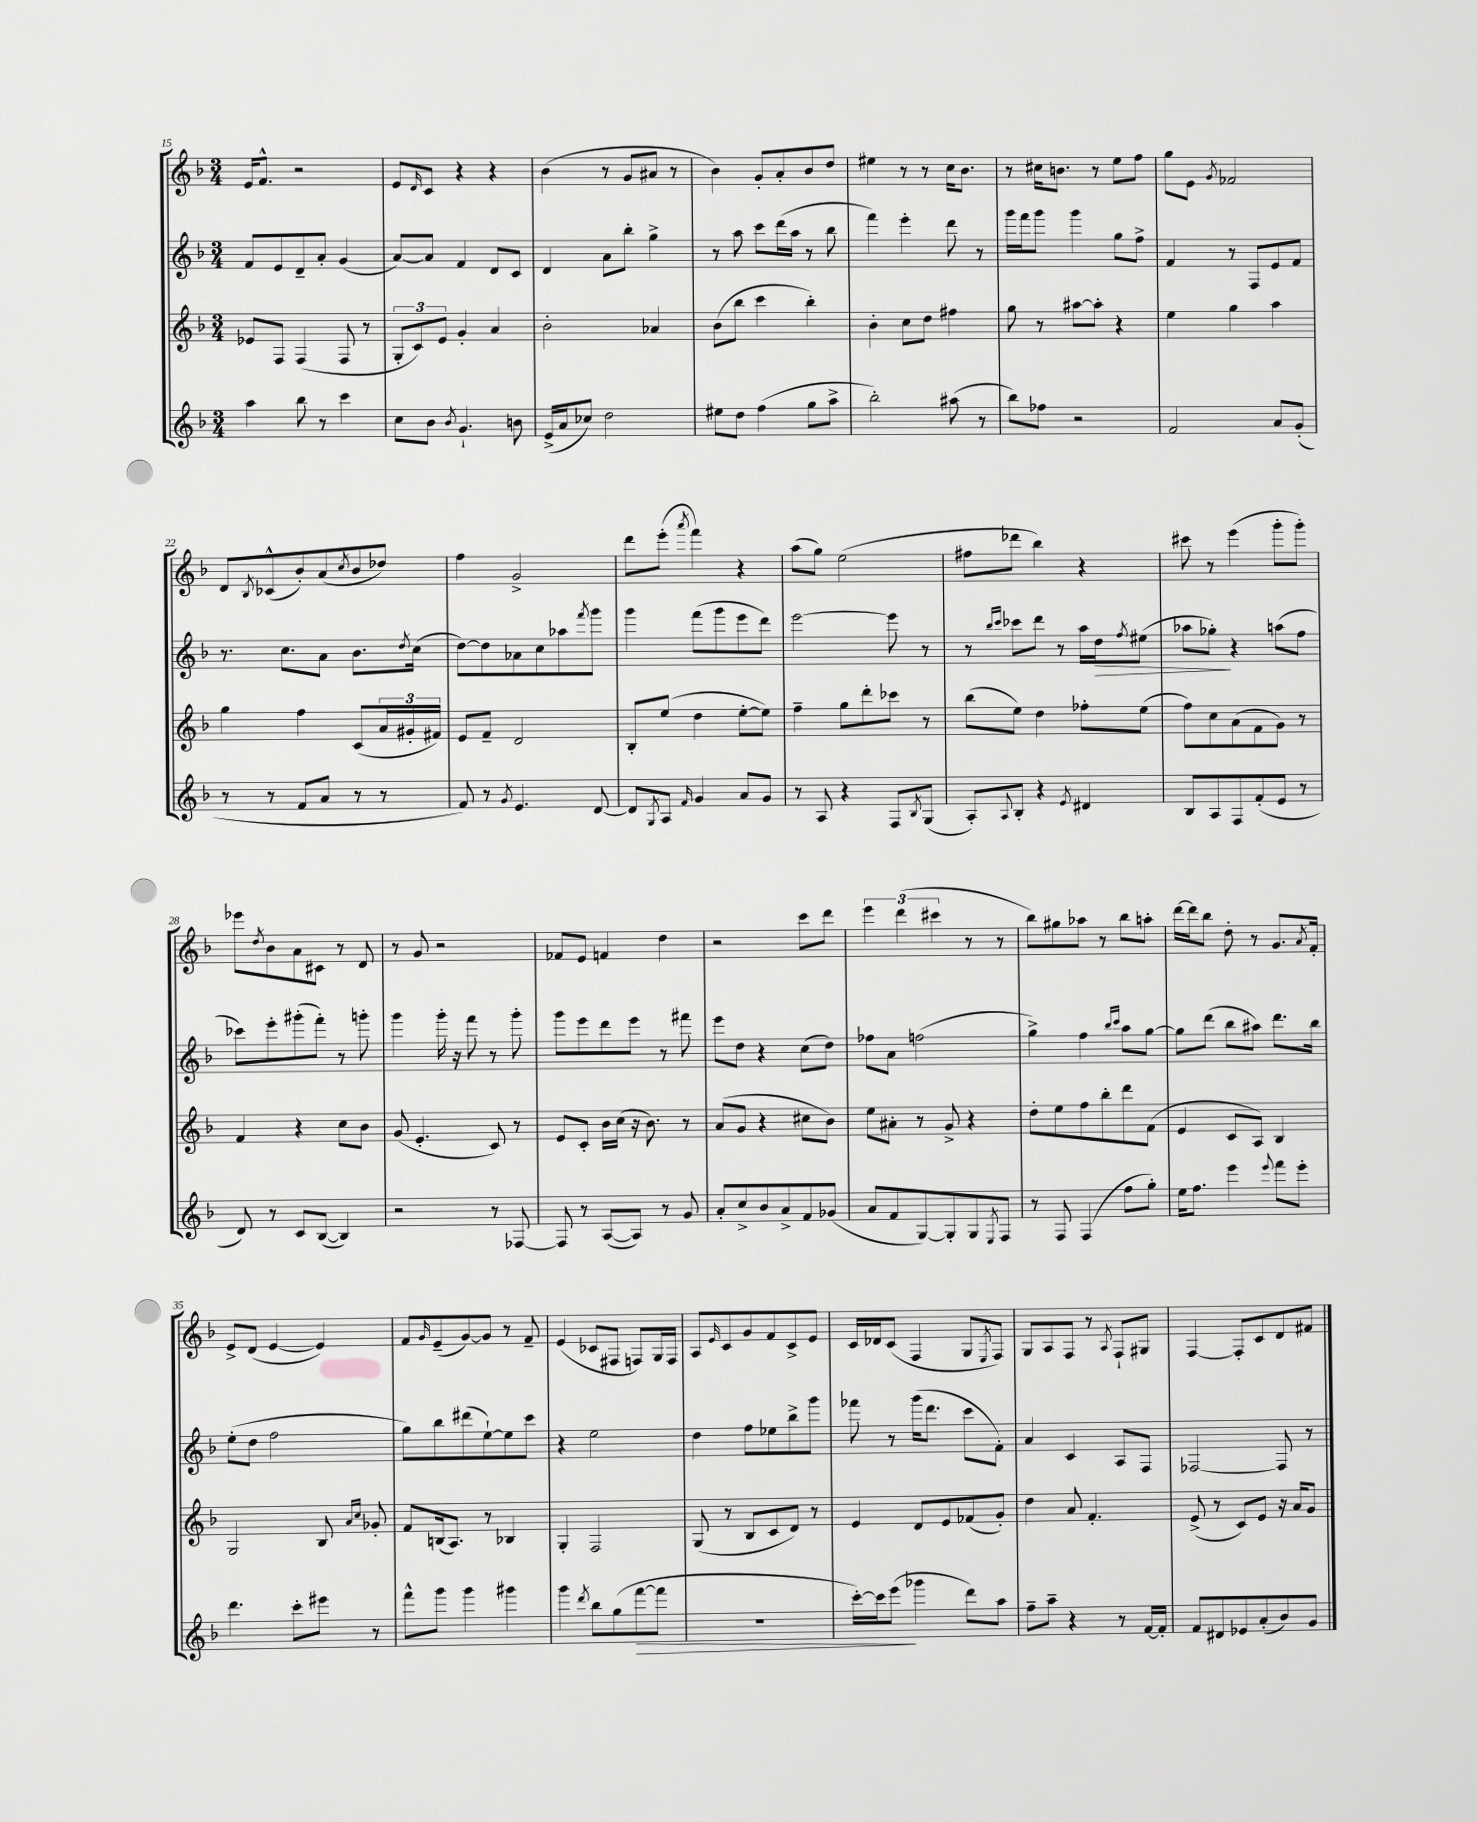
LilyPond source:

<<
\new StaffGroup <<
\new Staff = "s0" {
    \clef treble \key f \major \numericTimeSignature \time 3/4
    e'16 f'8.-^ r2 |
    e'8 \grace { d'16 } c'8 r4 r4 |
    bes'4( r8 g'8 ais'8 r8 |
    bes'4) g'8-. a'8-. bes'8 d''8 |
    eis''4 r8 r8 c''16 bes'8. |
    r8 cis''16 b'8. r8 e''8 f''8 |
    g''8 e'8 \acciaccatura { g'8 } fes'2 |
    d'8 \acciaccatura { bes8 } ces'8-^( bes'8-.) a'8( \acciaccatura { c''8 } bes'8 des''8) |
    f''4 g'2-> |
    d'''8 e'''8-.( \acciaccatura { a'''8 } f'''4) r4 |
    a''8( g''8) e''2( |
    fis''8 des'''8 bes''4) r4 |
    cis'''8 r8 e'''4( g'''8-. g'''8-.) |
    ees'''8 \acciaccatura { d''8 } bes'8 a'8 cis'8 r8 d'8 |
    r8 g'8 r2 |
    fes'8 e'8 f'4 d''4 |
    r2 c'''8 d'''8 |
    \tuplet 3/2 { e'''4 d'''4( cis'''4 } r8 r8 |
    bes''8) gis''8 aes''8 r8 bes''8 a''8-. |
    d'''16~ d'''16 bes''8 d''8-. r8 g'8. \acciaccatura { a'8 } f'16-. |
    e'8-> d'8( e'4~ e'4) |
    f'8 \grace { g'16 } e'8--( g'8~) g'8 r8 f'8-- |
    e'4( ces'8 fis8 f8) g16 f16 |
    a8 \grace { e'16 } c'8 g'8 f'8 c'8-> e'8 |
    c'16 des'16 c'8( f4 g8 \acciaccatura { e8 } f8) |
    g8 a8 f8 r8 \acciaccatura { a8 } f8-! gis8 |
    f4~ f8-. c'8 d'8 fis'8 \bar "|." |
}
\new Staff = "s1" {
    \clef treble \key f \major \numericTimeSignature \time 3/4
    f'8 e'8 d'8-- a'8-. g'4( |
    a'8~) a'8 f'4 d'8 c'8 |
    d'4 a'8 bes''8-. g''4-> |
    r8 a''8 c'''8 d'''16( a''16 r8 bes''8 |
    f'''4) e'''4-. d'''8 r8 |
    g'''16 f'''16 g'''8 g'''4 g''8 f''8-> |
    f'4 r8 f8 e'8 f'8 |
    r8. c''8. a'8 bes'8. \acciaccatura { d''8 } c''16( |
    d''8~) d''8 aes'8 c''8 aes''8 \acciaccatura { f'''8 } g'''8 |
    g'''4 f'''8( g'''8 e'''8 d'''8) |
    e'''2~ e'''8 r8 |
    r8 \grace { bes''16 c'''16 } ces'''8 d'''8 r8 a''16 d''16\> \acciaccatura { f''8 } eis''8( |
    aes''8 ges''8-.\!) r4 a''8( f''8 |
    ces'''8) e'''8-. gis'''8-.( f'''8-.) r8 g'''8-. |
    g'''4 g'''16-. r16 f'''8 r8 g'''8-. |
    g'''8 e'''8 d'''8 e'''8 r8 fis'''8 |
    e'''8 d''8 r4 c''8( d''8) |
    fes''8 a'8 f''2( |
    g''4->) f''4 \grace { bes''16 c'''16 } a''8 g''8~ |
    g''8 d'''8( bes''8 ais''8) d'''8. bes''16 |
    e''8-.( d''8 f''2 |
    g''8) bes''8 dis'''8( e''8~-!) e''8 c'''8 |
    r4 e''2 |
    d''4 f''8 ees''8 bes''8-> g'''8 |
    fes'''8 r8 g'''16( d'''8. c'''8 f'8-.) |
    a'4 c'4 a8 f8 |
    fes2~ fes8 r8 \bar "|." |
}
\new Staff = "s2" {
    \clef treble \key f \major \numericTimeSignature \time 3/4
    ees'8 f8 f4( f8 r8 |
    \tuplet 3/2 { g8-. c'8) e'8 } g'4-. a'4 |
    bes'2-. aes'4 |
    bes'8( bes''8 c'''4 bes''4-.) |
    bes'4-. c''8 d''8 fis''4 |
    g''8 r8 ais''8~ ais''8-. r4 |
    e''4 g''4 a''4 |
    g''4 f''4 c'8( \tuplet 3/2 { a'16 gis'16-. fis'16) } |
    e'8 f'8-- d'2 |
    bes8-. e''8( d''4 e''8~-. e''8) |
    f''4-- g''8 d'''8-. ces'''8 r8 |
    bes''8( e''8) d''4 fes''8-. e''8( |
    f''8) c''8 a'8( f'8 g'8) r8 |
    f'4 r4 c''8 bes'8 |
    g'8( e'4.-. c'8) r8 |
    e'8 c'8-. bes'16 c''16( r16 bes'8.) r8 |
    a'8( g'8 r4 cis''8 bes'8) |
    e''8 ais'8-. r8 g'8-> r4 |
    d''8-. e''8 f''8 bes''8-. d'''8 f'8( |
    e'4 c'8 a8) bes4 |
    g2 bes8 \grace { a'16 c''16 } ges'8-. |
    f'8 b16( a8.) r8 bes4 |
    g4-. f2 |
    g8( r8 bes8 c'8 d'8) r8 |
    e'4 d'8 e'8 fes'8( g'8-.) |
    d''4 a'8 f'4.-. |
    e'8->( r8 c'8) e'8 r16 a'16 g'8 \bar "|." |
}
\new Staff = "s3" {
    \clef treble \key f \major \numericTimeSignature \time 3/4
    a''4 bes''8 r8 c'''4 |
    c''8 bes'8 \acciaccatura { bes'8 } g'4.-! b'8 |
    e'16->( a'16 ces''8) d''2 |
    eis''8 d''8 f''4( g''8 a''8-> |
    bes''2-.) ais''8( r8 |
    bes''8) fes''8 r2 |
    f'2 a'8 g'8-.( |
    r8 r8 f'8 a'8 r8 r8 |
    f'8) r8 \acciaccatura { g'8 } e'4. d'8~ |
    d'8 \acciaccatura { g8 } a8 \grace { f'16 } g'4 a'8 g'8 |
    r8 a8 r4 f8 \acciaccatura { bes8 } g8( |
    a8-.) \appoggiatura { a8 } bes8-. r4 \acciaccatura { e'8 } dis'4 |
    bes8 a8 f8 f'8-.( e'8 r8 |
    d'8) r8 c'8 bes8~( bes4) |
    r2 r8 fes8~ |
    fes8 r8 a8~( a8) r8 g'8 |
    a'8-. c''8-> bes'8 a'8-> f'8 ges'8( |
    a'8 f'8 g8~) g8-. g8 \acciaccatura { e8 } f8 |
    r8 f8 f4( f''8 g''8-.) |
    e''16 f''8. e'''4 \appoggiatura { e'''8 } f'''8 e'''8-. |
    d'''4. c'''8-. eis'''8 r8 |
    f'''8-^ g'''8 g'''4 gis'''4 |
    g'''4 \acciaccatura { d'''8 } bes''8 g''8( f'''8~\> f'''8 |
    R2. |
    c'''16~-.) c'''16 e'''8\!( ges'''4 d'''8) a''8 |
    f''8-- a''8-- r4 r8 f'16~ f'16-. |
    f'8 dis'8 ees'8 a'8-.( bes'8) g'8 \bar "|." |
}
>>
>>
\layout { \context { \Score currentBarNumber = #15 } }
